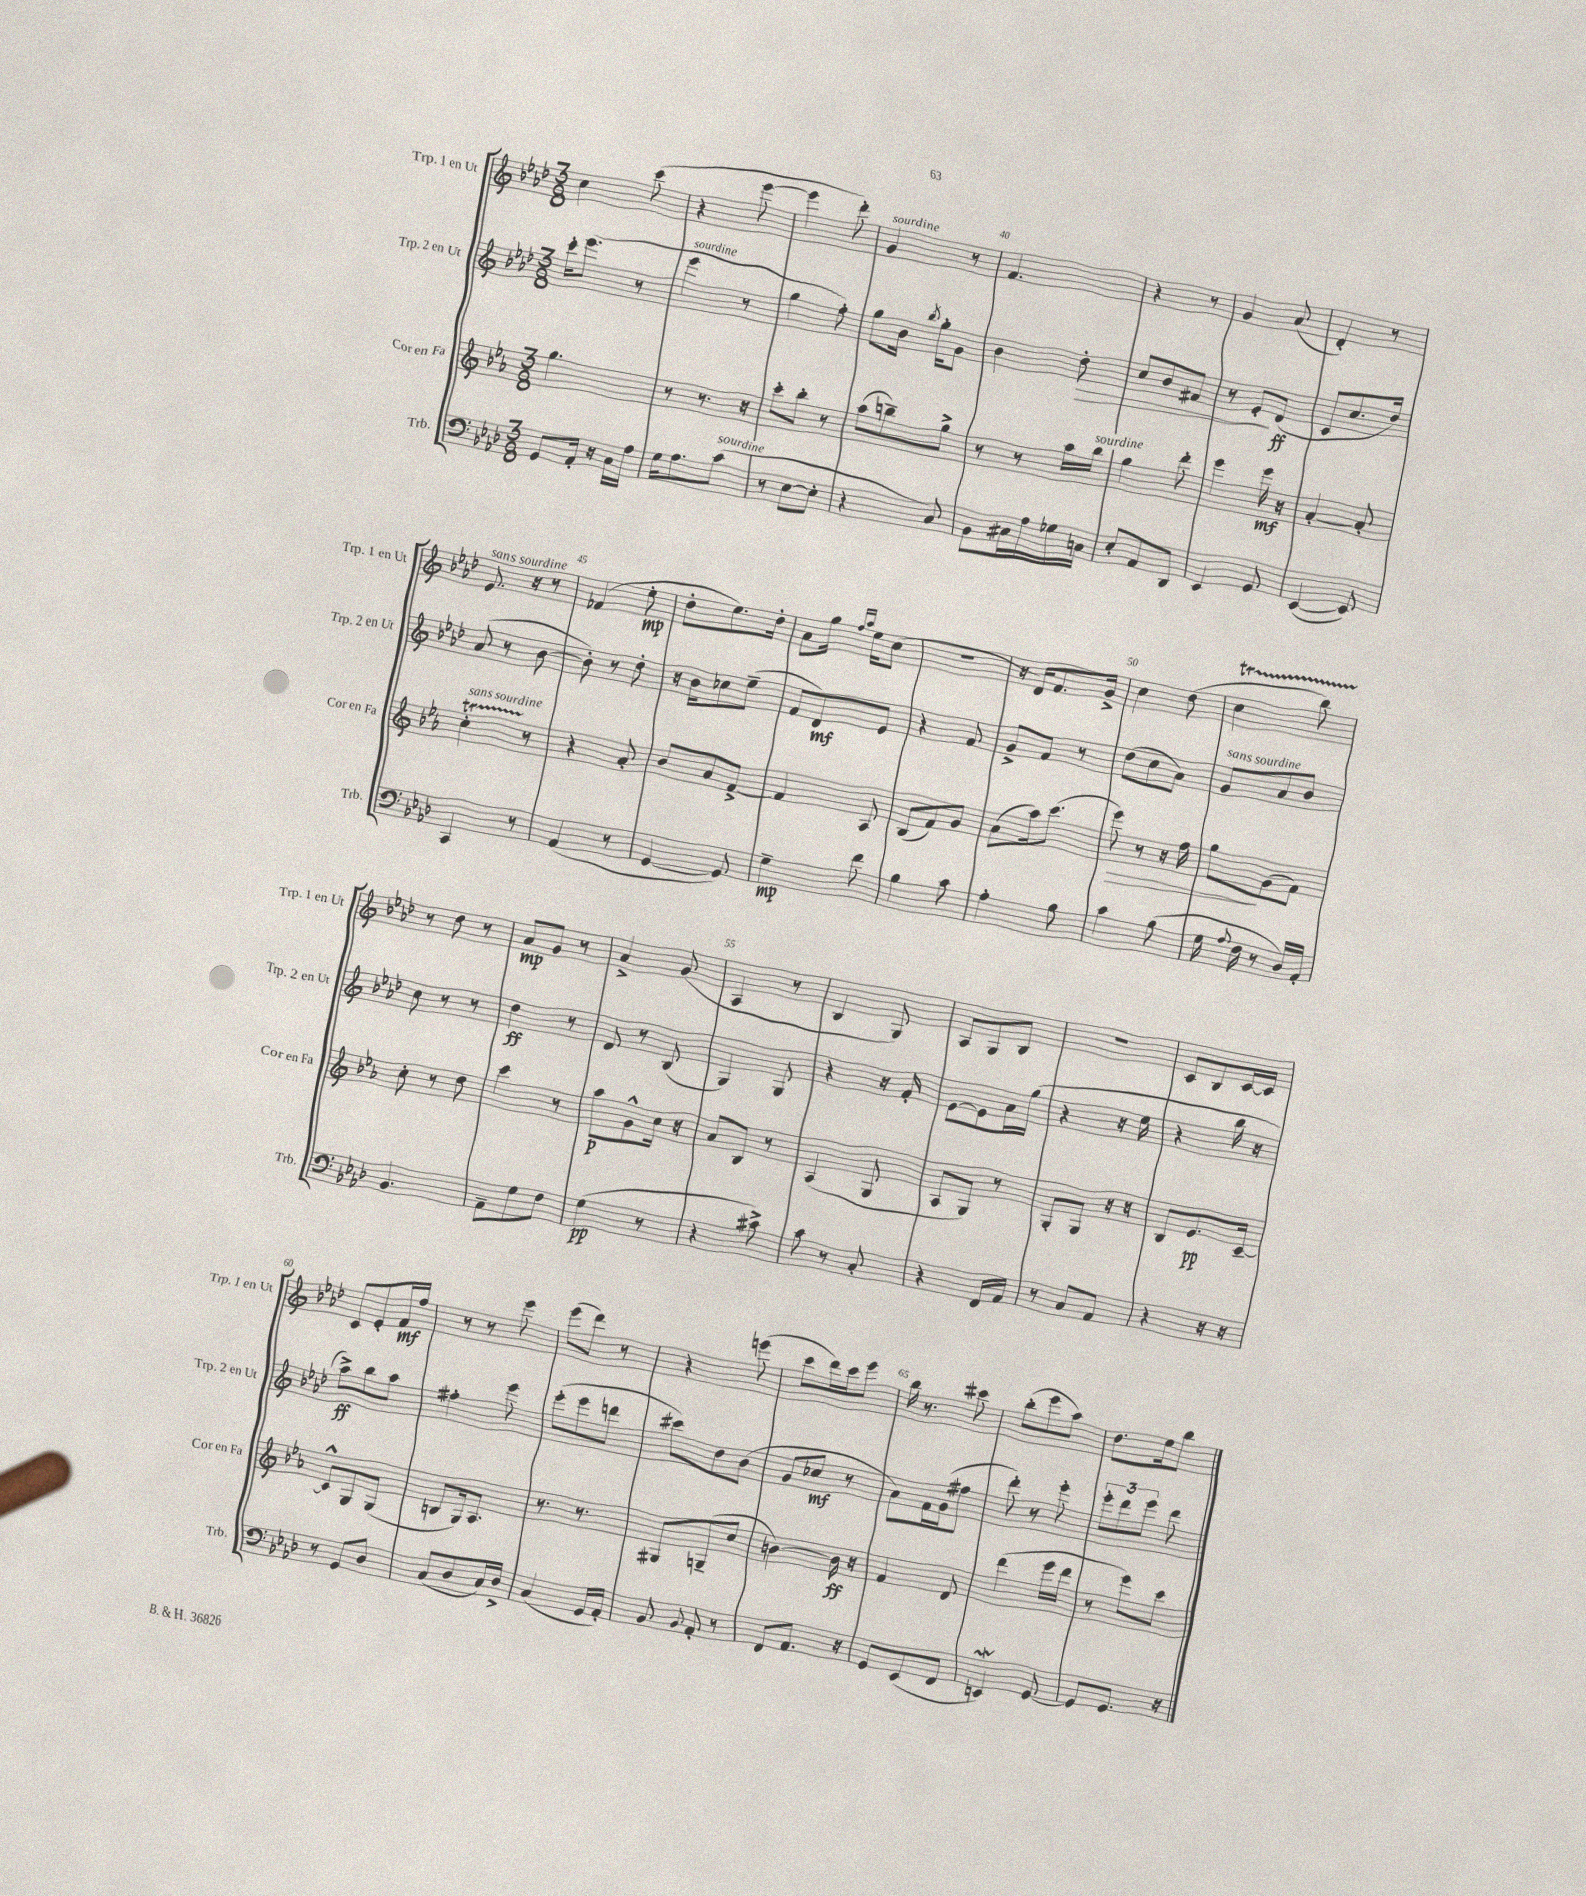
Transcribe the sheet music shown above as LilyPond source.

<<
\new StaffGroup <<
\new Staff = "s0" \with { instrumentName = "Trp. 1 en Ut" shortInstrumentName = "Trp. 1 en Ut" } {
    \clef treble \key aes \major \numericTimeSignature \time 3/8
    \autoBeamOff c''4 c'''8( |
    r4 ees'''8~ |
    ees'''4 des'''8-.) |
    g'4^\markup { \italic "sourdine" } r8 |
    f'4. |
    r4 r8 |
    g'4 aes'8( |
    des'4-.) r8 |
    ees'8.^\markup { \italic "sans sourdine" } r16 r8 |
    fes'4( ees''8-.\mp |
    des''8[-. ees''8.) des''16]-. |
    aes'8[ g''16] \grace { f''16[ aes''16] } ees''16[ c''8]( |
    R4. |
    r16 des'16[) f'8. g'16]-> |
    c''4 des''8( |
    c''4\startTrillSpan bes''8) |
    r8\stopTrillSpan des''8 r8 |
    aes'8[\mp g'8] r8 |
    aes'4-> g'8( |
    aes4 r8 |
    bes4 g8) |
    aes8[ g8 bes8] |
    R4. |
    c'8[ bes8 c'16~ c'16] |
    c'8[ ees'8-. f'16\mf f''16] |
    r8 r8 ees'''8 |
    ees'''8[( des'''8]) r8 |
    r4 e'''8( |
    c'''8[ des'''16) c'''16 ees'''8] |
    bes''16 r8. cis'''8 |
    bes''8[-.( ees'''8 aes''8]) |
    des''8.[ ees''16 bes''8] \bar "|." |
}
\new Staff = "s1" \with { instrumentName = "Trp. 2 en Ut" shortInstrumentName = "Trp. 2 en Ut" } {
    \clef treble \key aes \major \numericTimeSignature \time 3/8
    \autoBeamOff c'''16[-. ees'''8.]( r8 |
    ees'''4^\markup { \italic "sourdine" } r8 |
    g''4 f''8-.) |
    g''8[ bes'16] \acciaccatura { bes''8 } g''16[-. g'8] |
    bes'4 des''8-.\> |
    c''8[ bes'8 fis'8] |
    r8 ees'8[-.\! des'8]\ff( |
    c'8[ c''8. des''16]) |
    aes'8( r8 bes'8~ |
    bes'8-.) r8 des''8-. |
    r16 bes'16[ ces''8 ees''8]--( |
    f'8[ des'8\mf) ees'8] |
    r4 f'8 |
    g'8[-> f'8] r8 |
    des''8[( c''8 aes'8]) |
    g'8[^\markup { \italic "sans sourdine" } aes'8 bes'8] |
    c''8 r8 r8 |
    des''4\ff r8 |
    des'8 r8 bes8( |
    g4) g8 |
    r4 r16 f'16-. |
    ees'8[~ ees'8 aes'16 g''16]( |
    r4 r16 ees''16 |
    r4 bes''16 r16 |
    aes''8[->\ff) bes''8 aes''8] |
    fis''4-. ees'''8 |
    ees'''8[-.( ees'''8 d'''8] |
    cis'''8[) des''8 bes'8]( |
    g'8[ ces''8]\mf r8 |
    aes'8[) f'16 g'16( fis''8] |
    des'''8-.) r8 ees'''8-. |
    \tuplet 3/2 { ees'''8[-. des'''8 ees'''8] } des'''8 \bar "|." |
}
\new Staff = "s2" \with { instrumentName = "Cor en Fa" shortInstrumentName = "Cor en Fa" } {
    \clef treble \key ees \major \numericTimeSignature \time 3/8
    \autoBeamOff g''4. |
    r8 r8. r16 |
    c'''8[-. bes''8]-. r8 |
    aes''8[( b''8--) g''8]-> |
    r8 r8 aes''16[ bes''16]^\markup { \italic "sourdine" } |
    g''4 d'''8-. |
    ees'''4 ees'''16\mf r16 |
    aes'4~-. aes'8-. |
    c''4-.\startTrillSpan^\markup { \italic "sans sourdine" } r8\stopTrillSpan |
    r4 aes'8-. |
    bes'8[ aes'8 f'8]~-> |
    f'4 aes8 |
    bes8[( f'8) g'8] |
    aes'8[( aes''16) c'''8.]( |
    ees'''8\>) r8 r16 f''16 |
    g''8[\! g'8( f'8]) |
    c''8-. r8 d''8 |
    c'''4 r8 |
    aes''8[\p g'8-^ c''16] r16 |
    aes'8[ bes8] r8 |
    aes4( g8 |
    aes8[ g8]) r8 |
    g8[-. g8] r16 r16 |
    bes8[ ees'8.\pp c'16]~-- |
    c'8[-^ g8 g8]( |
    b8[ g16) aes8.] |
    r8. r8. |
    gis8[ g8--( c''8] |
    b'4~) b'16\ff r16 |
    f'4 d'8 |
    d'''4( ees'''16[ d'''16] |
    r8 ees'''8[) c'''8] \bar "|." |
}
\new Staff = "s3" \with { instrumentName = "Trb." shortInstrumentName = "Trb." } {
    \clef bass \key aes \major \numericTimeSignature \time 3/8
    \autoBeamOff g,8[ aes,16]-. r16 c16[ aes16] |
    g16[ aes8. c'8]^\markup { \italic "sourdine" }( |
    r8 ees8[~ ees8]-. |
    r4 c8) |
    bes,8[ cis16 aes16 ges16 c16] |
    ees8[-. aes,8 des,8] |
    ees,4 g,8 |
    ees,4~( ees,8) |
    c,4 r8 |
    aes,4( r8 |
    g,4~ g,8) |
    g4--\mp f'8 |
    bes4 c'8 |
    aes4-. bes8 |
    c'4 bes8( |
    g16 \appoggiatura { aes8 } f16 r8 des16[) aes,16]-. |
    bes,4. |
    aes,8[-- g8 f8] |
    g4\pp( r8 |
    r4 cis'8->) |
    c'8 r8 c8-. |
    r4 f,16[ aes,16] |
    r8 c8[ aes,8] |
    r4 r16 r16 |
    r8 g,8[ des8] |
    c8[( des8 c16) des16]-> |
    c4( g,16[ aes,16]-.) |
    bes,8 \appoggiatura { bes,8 } aes,8-. r8 |
    f,8[ aes,8.] r16 |
    g,8[ ees,8( f,8] |
    e,4\mordent) g,8~ |
    g,8[ g,8.] r16 \bar "|." |
}
>>
>>
\layout { \context { \Score currentBarNumber = #36 \override BarNumber.break-visibility = ##(#f #t #t) barNumberVisibility = #(every-nth-bar-number-visible 5) } }
